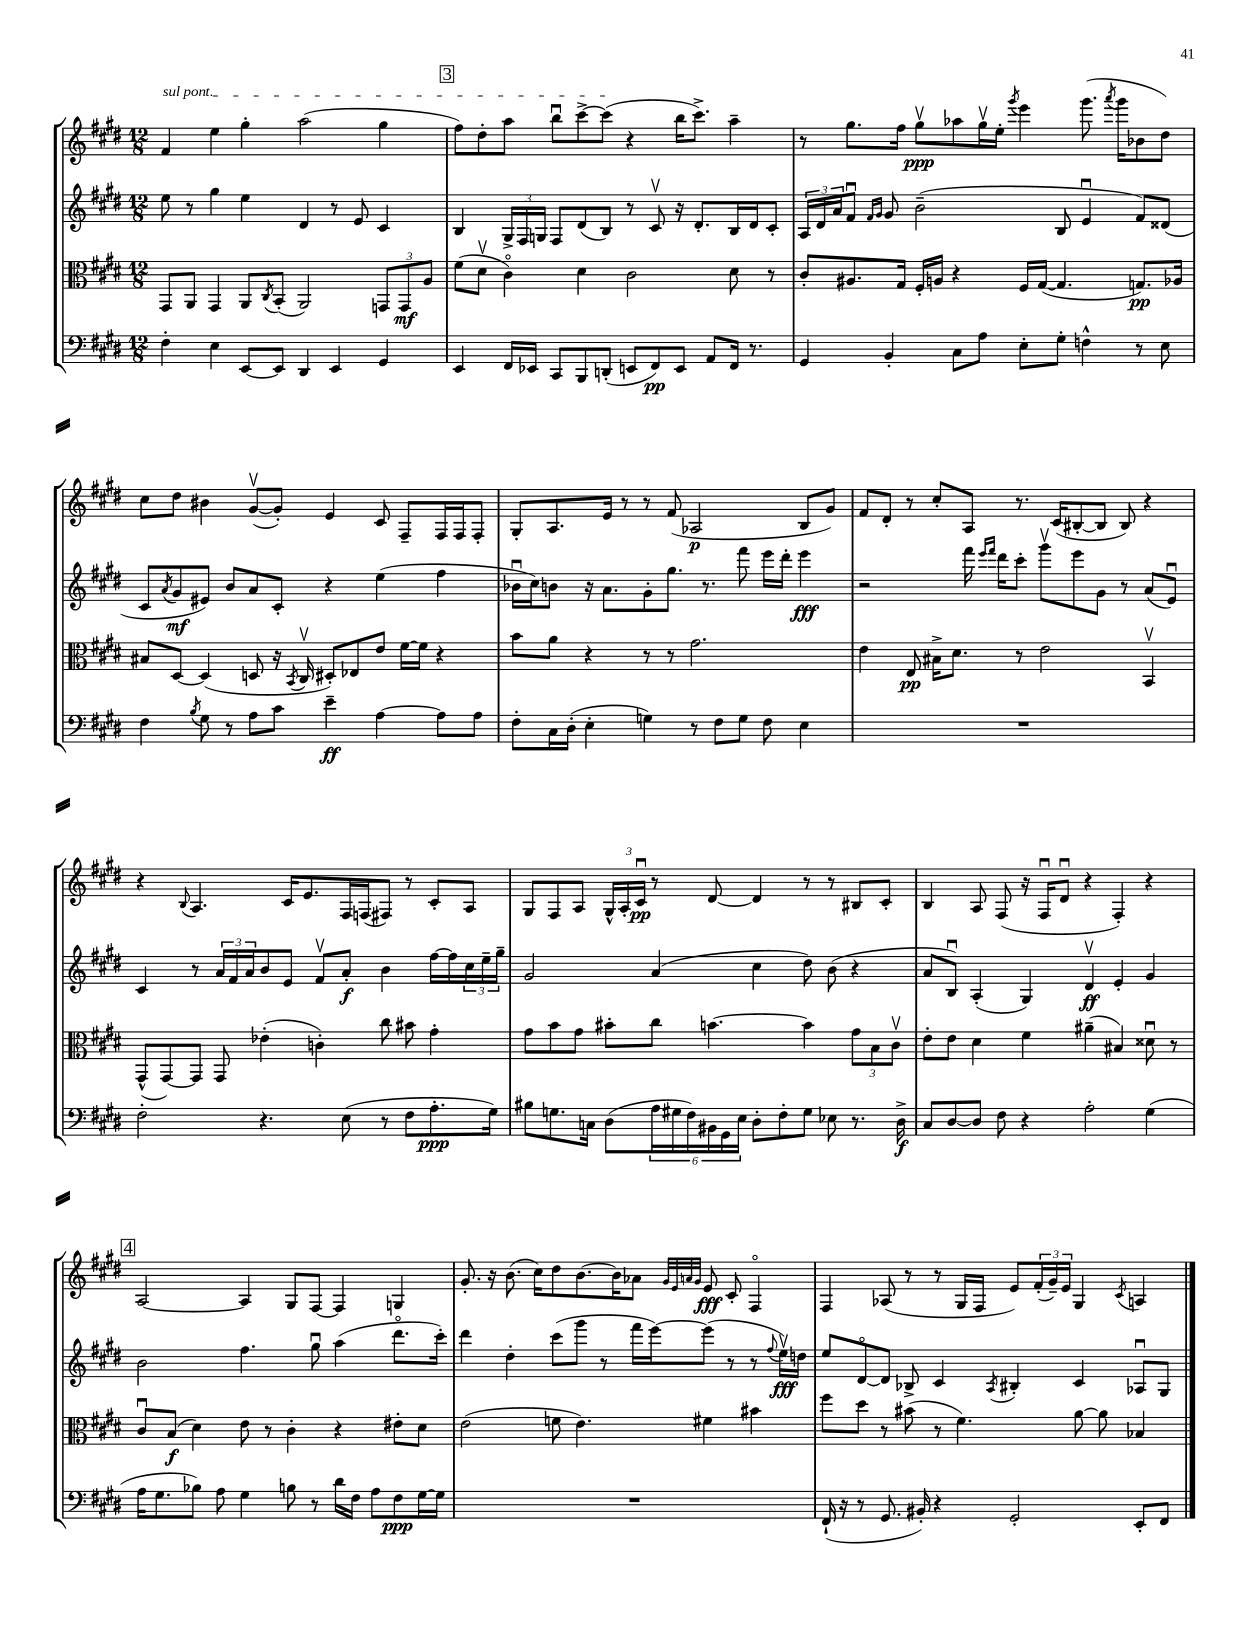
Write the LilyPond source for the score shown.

<<
\new StaffGroup <<
\new Staff = "s0" {
    \clef treble \key e \major \numericTimeSignature \time 12/8
    \once \override TextSpanner.bound-details.left.text = \markup { \italic "sul pont." } fis'4\startTextSpan e''4 gis''4-. a''2( gis''4 |
    \mark \markup { \box "3" } fis''8) dis''8-. a''8 b''8\downbow cis'''8~-> cis'''8\stopTextSpan( r4 b''16 cis'''8.->) a''4-- |
    r8 gis''8. fis''16 gis''8\upbow\ppp aes''8 gis''16\upbow e''16-. \acciaccatura { gis'''8 } e'''4 gis'''8.( \acciaccatura { a'''8 } gis'''16 bes'8 dis''8) |
    cis''8 dis''8 bis'4 gis'8~\upbow( gis'8-.) e'4 cis'8 fis8-- fis16 fis16 fis8-. |
    gis8-. a8. e'16 r8 r8 fis'8( aes2\p b8 gis'8) |
    fis'8 dis'8-. r8 cis''8-. a8 r8. cis'16( bis8~-. bis8 bis8) r4 |
    r4 \appoggiatura { b8 } a4. cis'16 e'8. fis16 f16( fis8) r8 cis'8-. a8 |
    gis8 fis8 a8 \tuplet 3/2 { gis16-^ a16-. cis'16\downbow\pp } r8 dis'8~ dis'4 r8 r8 bis8 cis'8-. |
    b4 a8 fis8( r16 fis16\downbow dis'8\downbow r4 fis4-.) r4 |
    \mark \markup { \box "4" } a2~ a4 gis8 fis8~ fis4 g4 |
    gis'8.-. r16 b'8.( cis''16) dis''8 b'8.~ b'16 aes'8 \grace { gis'32 e'32 a'32 gis'32 } e'8\fff cis'8-. fis4\flageolet |
    fis4 aes8( r8 r8 gis16 fis16 e'8) \tuplet 3/2 { fis'16-.( gis'16--) e'16 } gis4 \acciaccatura { cis'8 } a4 \bar "|." |
}
\new Staff = "s1" {
    \clef treble \key e \major \numericTimeSignature \time 12/8
    e''8 r8 gis''4 e''4 dis'4 r8 e'8 cis'4 |
    \mark \markup { \box "3" } b4 \tuplet 3/2 { gis16-> fis16 g16 } fis8 dis'8( b8) r8 cis'8\upbow r16 dis'8.-. b16 dis'16 cis'8-. |
    \tuplet 3/2 { a16 dis'16 a'16 } fis'8\downbow \grace { fis'16 gis'16 } gis'8 b'2--( b8 e'4\downbow fis'8) disis'8( |
    cis'8 \acciaccatura { a'8 } gis'8\mf eis'8) b'8 a'8 cis'8-. r4 e''4( fis''4 |
    bes'16\downbow cis''16) b'8 r16 a'8. gis'8-. gis''8. r8. fis'''8 e'''16 dis'''16-. e'''4\fff |
    r2 fis'''16 \grace { e'''16 fis'''16 } dis'''16 cis'''8-. gis'''8\upbow e'''8 gis'8 r8 a'8( e'8\downbow) |
    cis'4 r8 \tuplet 3/2 { a'16 fis'16 a'16 } b'8 e'8 fis'8\upbow a'8-.\f b'4 fis''16~ fis''16 \tuplet 3/2 { cis''16 e''16-- gis''16-- } |
    gis'2 a'4( cis''4 dis''8) b'8( r4 |
    a'8 b8\downbow) a4-.( gis4) dis'4\upbow\ff e'4-. gis'4 |
    \mark \markup { \box "4" } b'2 fis''4. gis''8\downbow a''4( dis'''8.\flageolet cis'''16-.) |
    dis'''4 dis''4-. cis'''8( gis'''8 r8 fis'''16 e'''16~) e'''8( r8 r8 \appoggiatura { fis''8 } e''16\upbow\fff) d''16 |
    e''8 dis'8~\flageolet dis'8 bes8-> cis'4 \acciaccatura { a8 } bis4-. cis'4 aes8\downbow gis8 \bar "|." |
}
\new Staff = "s2" {
    \clef alto \key e \major \numericTimeSignature \time 12/8
    gis,8 a,8 gis,4 a,8 \acciaccatura { cis8 } b,8-.( a,2) \tuplet 3/2 { g,8 g,8\mf a8 } |
    \mark \markup { \box "3" } fis'8( dis'8\upbow cis'4\flageolet) dis'4 cis'2 dis'8 r8 |
    cis'8-. ais8. gis16 fis16-. a16 r4 fis16 gis16~( gis4. g8.\pp) aes16 |
    bis8 dis8~ dis4( d8 r16 \acciaccatura { b,8 } cis16\upbow dis8-.) ees8 e'8 fis'16~ fis'16 r4 |
    b'8 a'8 r4 r8 r8 gis'2. |
    e'4 e8\pp bis16-> dis'8. r8 e'2 b,4\upbow |
    gis,8-^( gis,8~) gis,8 gis,8 ees'4-.( c'4-.) cis''8 bis'8 gis'4-. |
    gis'8 b'8 gis'8 bis'8-. cis''8 b'4.~ b'4 \tuplet 3/2 { gis'8 b8 cis'8\upbow } |
    e'8-. e'8 dis'4 fis'4 ais'4--( bis4) disis'8\downbow r8 |
    \mark \markup { \box "4" } cis'8\downbow b8\f( dis'4) e'8 r8 cis'4-. r4 eis'8-. dis'8 |
    e'2( f'8 e'4.) fis'4 bis'4 |
    fis''8 dis''8 r8 bis'8( r8 fis'4.) a'8~ a'8 bes4 \bar "|." |
}
\new Staff = "s3" {
    \clef bass \key e \major \numericTimeSignature \time 12/8
    fis4-. e4 e,8~ e,8 dis,4 e,4 gis,4 |
    \mark \markup { \box "3" } e,4 fis,16 ees,16 cis,8 b,,8 d,8-.( e,8 fis,8\pp) e,8 a,8 fis,16 r8. |
    gis,4 b,4-. cis8 a8 e8-. gis8-. f4-^ r8 e8 |
    fis4 \acciaccatura { b8 } gis8 r8 a8 cis'8 e'4--\ff a4~ a8 a8 |
    fis8-. cis16 dis16-.( e4-. g4) r8 fis8 g8 fis8 e4 |
    R1. |
    fis2-. r4. e8( r8 fis8 a8.-.\ppp gis16) |
    bis8 g8. c16 dis8( \tuplet 6/4 { a16 gis16 fis16) bis,16 gis,16 e16 } dis8-. fis8-. gis8 ees8 r8. dis16->\f |
    cis8 dis8~ dis8 fis8 r4 a2-. gis4( |
    \mark \markup { \box "4" } a16 gis8. bes8) a8 gis4 b8 r8 dis'16 fis16 a8 fis8\ppp gis16~ gis16 |
    R1. |
    fis,16-!( r16 r8 gis,8. bis,16-.) r4 gis,2-. e,8-. fis,8 \bar "|." |
}
>>
>>
\layout { \context { \Score \remove "Bar_number_engraver" } }
